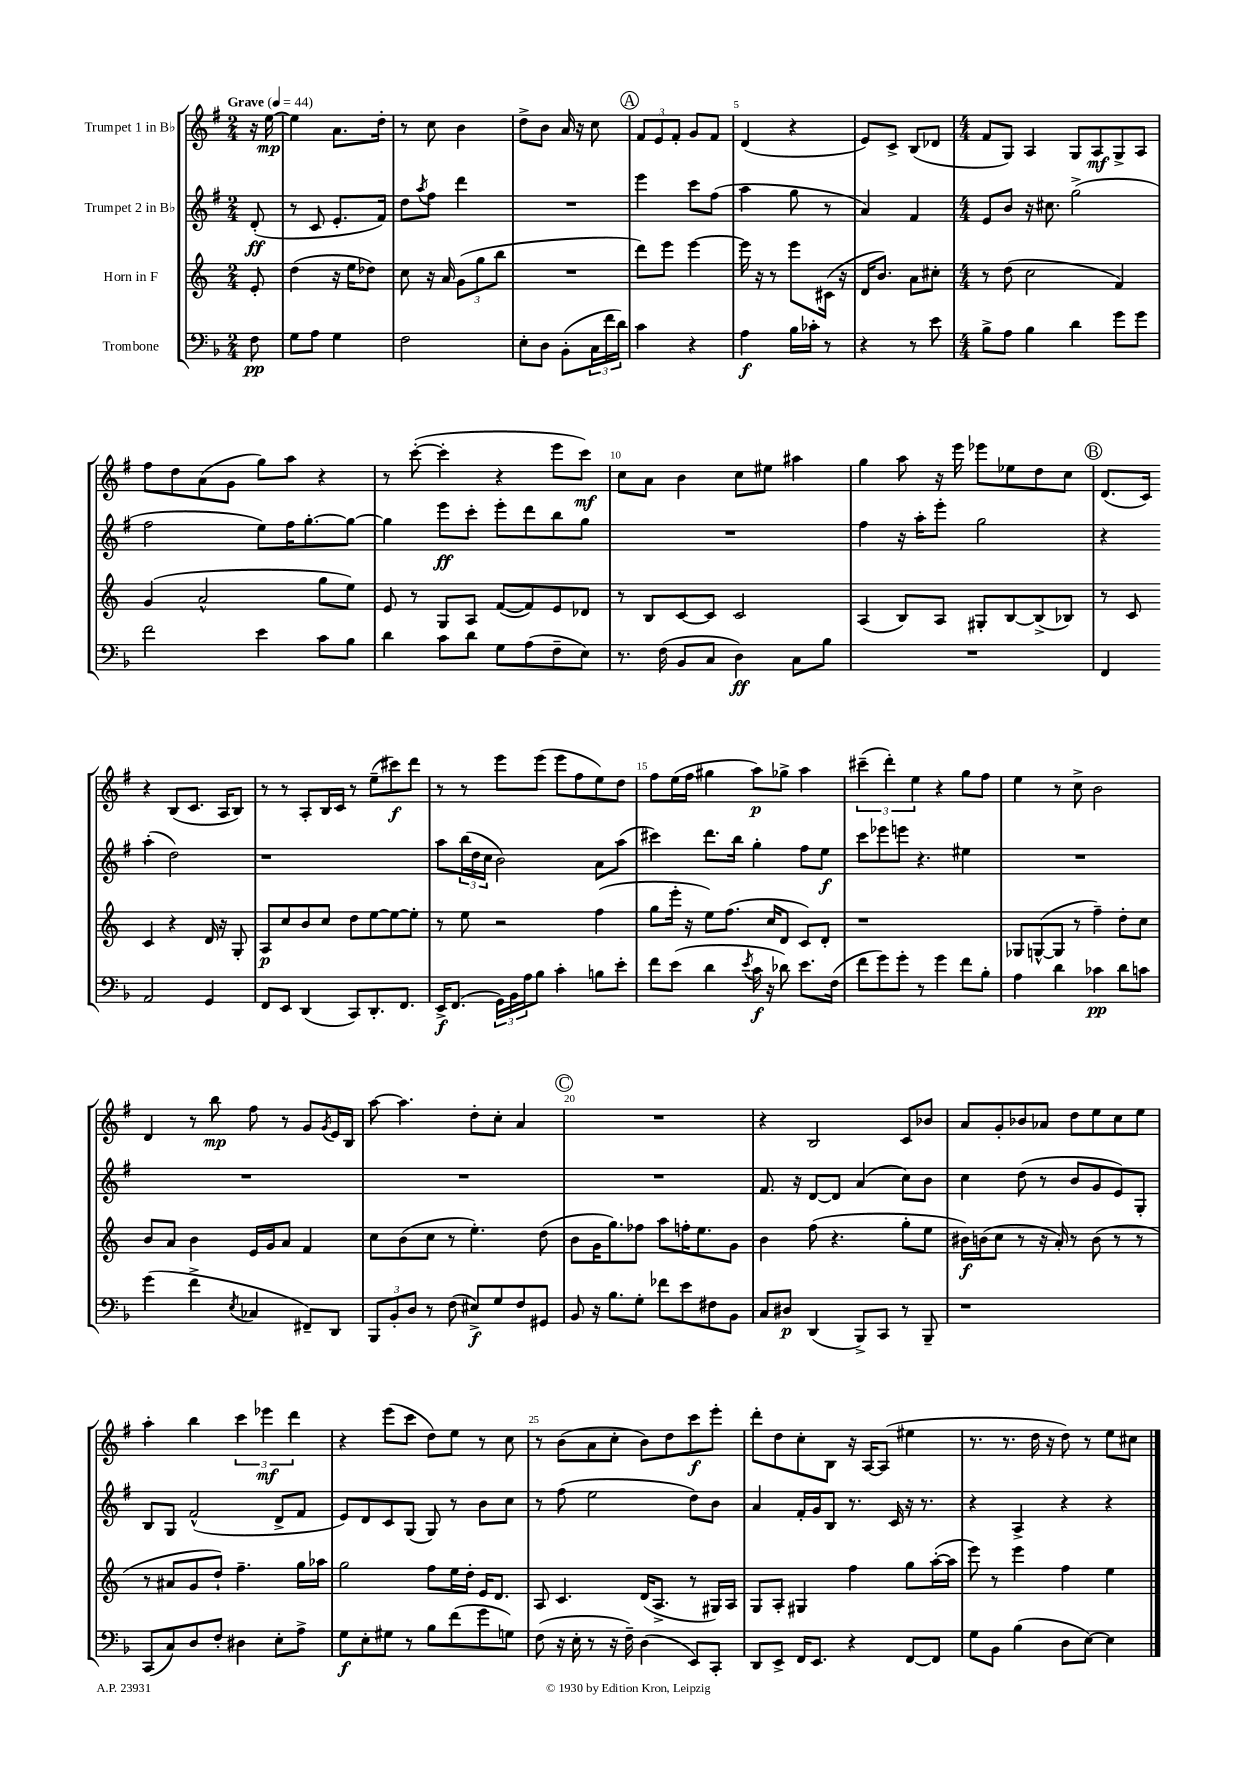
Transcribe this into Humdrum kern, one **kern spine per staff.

**kern	**kern	**kern	**kern
*staff4	*staff3	*staff2	*staff1
*clefF4	*clefG2	*clefG2	*clefG2
*k[b-]	*k[]	*k[f#]	*k[f#]
*M2/4	*M2/4	*M2/4	*M2/4
*MM44	*MM44	*MM44	*MM44
8F	8e'	(8d'	16r
.	.	.	[16ee
=	=	=	=
8G	(4dd	8r	4ee]
8A	.	8c	.
4G	16r	8.e'	8.a
.	16ee	.	.
.	8dd-)	.	.
.	.	16f#)	16dd'
=	=	=	=
2F	8cc	8dd	8r
.	.	8qaa	.
.	16r	8ff#	8cc
.	16a	.	.
.	(12g	4ddd	4b
.	12gg	.	.
.	12bb	.	.
=	=	=	=
8E'	2r	2r	8dd^
8D	.	.	8b
(8BB-'	.	.	16a
.	.	.	16r
24C	.	.	8cc
24f	.	.	.
24d)	.	.	.
=	=	=	=
4c	8ddd)	4eee	12f#
.	.	.	12e
.	8eee	.	.
.	.	.	12f#'
4r	[4eee	8ccc	8g
.	.	(8ff#	8f#
=	=	=	=
4A	16eee]	4aa	(4d
.	16r	.	.
.	8r	.	.
16B-	8eee	8gg	4r
16c-'	.	.	.
8r	(16c#	8r	.
.	16r	.	.
=	=	=	=
4r	16d	4a)	8e)
.	8.b)	.	.
.	.	.	8c^
8r	8a	4f#	(8B
8e	8cc#'	.	8d-
=	=	=	=
*M4/4	*M4/4	*M4/4	*M4/4
8B-^	8r	8e	8f#
8A	(8dd	8b	8G)
4B-	2cc	16r	4A
.	.	8.cc#	.
4d	.	(2gg^	8G
.	.	.	8A
8g	4f)	.	8G^
8g	.	.	8A
=	=	=	=
2f	(4g	2ff#	8ff#
.	.	.	8dd
.	2a^^	.	(8a
.	.	.	8g
4e	.	8ee)	8gg)
.	.	16ff#	8aa
.	.	[8.gg'	.
8c	8gg	.	4r
8B-	8ee)	8gg_	.
=	=	=	=
4d	8e	4gg]	8r
.	8r	.	([8ccc'
8c	8G	8eee	4ccc']
8d	8A	8ccc'	.
8G	([8f	8eee'	4r
(8A	8f])	8ddd	.
8F~	8e	8bb	8eee
8E)	8d-	8gg	8ccc)
=	=	=	=
8.r	8r	1r	8cc
.	8B	.	8a
(16F	.	.	.
8BB-	[8c	.	4b
8C	8c]	.	.
4D)	2c	.	8cc
.	.	.	8ee#
8C	.	.	4aa#
8B-	.	.	.
=	=	=	=
1r	(4A	4ff#	4gg
.	8B)	16r	8aa
.	.	16aa'	.
.	8A	8eee'	16r
.	.	.	16eee
.	8G#'	2gg	8eee-
.	[8B	.	8ee-
.	(8B^]	.	8dd
.	8B-)	.	8cc
=	=	=	=
4FF	8r	4r	(8.d
.	8c	.	.
.	.	.	16c)
2AA	4c	(4aa'	4r
.	4r	2dd)	(8B
.	.	.	8.c
4GG	16d	.	.
.	16r	.	16A
.	8G'	.	8B)
=	=	=	=
8FF	8A	1r	8r
8EE	8cc	.	8r
(4DD	8b	.	8A'
.	8cc	.	16B
.	.	.	16c
8CC)	8dd	.	8r
8.DD'	[8ee	.	(8ee~
.	8ee_	.	8ccc#)
8.FF	.	.	.
.	8ee']	.	8ddd
=	=	=	=
16EE^	8r	8aa	8r
(8.FF	.	.	.
.	8ee	(24bb	8r
.	.	24dd	.
.	.	24cc	.
24GG)	2r	2b)	8eee
24BB-	.	.	.
24A	.	.	.
8B-	.	.	(8eee
4c'	.	.	8eee
.	.	.	8ff#
8B	(4ff	8a	8ee)
8e'	.	(8aa	8dd
=	=	=	=
8f	8gg	4ccc#)	8ff#
(8e	16eee'	.	(16ee
.	16r	.	16ff#
4d	8ee)	8.ddd	4gg#
.	(8.ff	.	.
.	.	16bb	.
8qe	.	.	.
16c	.	4gg'	8aa)
16r	16cc	.	.
8d-)	8d	.	8gg-^
8.e	8c)	8ff#	4aa
.	8d'	8ee	.
(16F	.	.	.
=	=	=	=
8f	1r	8ccc	(6ccc#~
8g)	.	8eee-	.
.	.	.	6ddd')
8g'	.	8eee	.
.	.	.	6ee
8r	.	4.r	.
4g	.	.	4r
8f	.	4ee#	8gg
8B-'	.	.	8ff#
=	=	=	=
4A	8G-	1r	4ee
.	([8G^^	.	.
4d	8G]	.	8r
.	8r	.	8cc^
4c-	4ff~)	.	2b
8d	8dd'	.	.
8c	8cc	.	.
=	=	=	=
(4g	8b	1r	4d
.	8a	.	.
4f^	4b	.	8r
.	.	.	8bb
8qE	.	.	.
4C-	16e	.	8ff#
.	16g	.	.
.	8a	.	8r
8FF#~)	4f	.	8g
.	.	.	8qg
8DD	.	.	16e
.	.	.	16B
=	=	=	=
12BBB-	8cc	1r	[8aa
12BB-'	.	.	.
.	(8b	.	4.aa]
12D	.	.	.
8r	8cc	.	.
(8F	8r	.	.
8E#^)	4.ee')	.	8dd'
8G	.	.	8cc'
8F	.	.	4a
8GG#	(8dd	.	.
=	=	=	=
8BB-	8b	1r	1r
16r	16g	.	.
8.B-	8.gg)	.	.
8G'	8ff-	.	.
8f-	8aa	.	.
8e	16ff'	.	.
.	8.ee	.	.
8F#	.	.	.
8BB-	8g	.	.
=	=	=	=
8C	4b	8.f#	4r
8D#	.	.	.
.	.	16r	.
(4DD	(8ff	[8d	2B
.	4.r	8d]	.
8BBB-^)	.	(4a	.
8CC	.	.	.
8r	8gg'	8cc)	8c
8BBB-~	8ee	8b	8b-
=	=	=	=
1r	16b#)	4cc	8a
.	(16b	.	.
.	8cc	.	8g'
.	8r	(8dd	8b-
.	16r	8r	8a-
.	16a')	.	.
.	8r	8b	8dd
.	(8b	8g	8ee
.	8r	8e)	8cc
.	8r	8G'	8ee
=	=	=	=
(8CC	8r	8B	4aa'
8C)	8a#	8G	.
8D	8g	(2f#^^	4bb
8F'	8dd`)	.	.
4D#	4.ff~	.	6ccc
.	.	.	6eee-
8E'	.	8d^	.
.	.	.	6ddd
8A^	16gg	8f#	.
.	16aa-	.	.
=	=	=	=
8G	2gg	8e)	4r
8E'	.	8d	.
8G#	.	8c	(8eee
8r	.	(8G	8ccc
8B-	8ff	8G)	8dd)
(8f	16ee	8r	8ee
.	16dd'	.	.
8g	16e	8b	8r
.	8.d	.	.
8G)	.	8cc	8cc
=	=	=	=
(8F	8A	8r	8r
16r	4.c	(8ff#	(8b
16E'	.	.	.
8r	.	2ee	8a
16r	.	.	8cc'
16F~)	.	.	.
(4D	(16d	.	8b)
.	8.A^	.	.
.	.	.	8dd
8EE)	8r	8dd)	8ccc
8CC'	16G#)	8b	8eee'
.	16A	.	.
=	=	=	=
8DD	8G	4a	8ddd'
8EE^	8A'	.	8dd
16FF	4G#	16f#'	8cc'
8.EE	.	16g	.
.	.	8B	8B
4r	4ff	8.r	16r
.	.	.	[16A
.	.	.	(8A]
.	.	16c	.
[8FF	8gg	16r	4ee#
.	.	8.r	.
8FF]	([16aa'	.	.
.	16aa]	.	.
=	=	=	=
8G	8eee)	4r	8.r
8BB-	8r	.	.
.	.	.	8.r
(4B-	4eee	4A^	.
.	.	.	16dd
.	.	.	16r
8D	4ff	4r	8dd)
[8E)	.	.	8r
4E]	4ee	4r	8ee
.	.	.	8cc#
==	==	==	==
*-	*-	*-	*-
